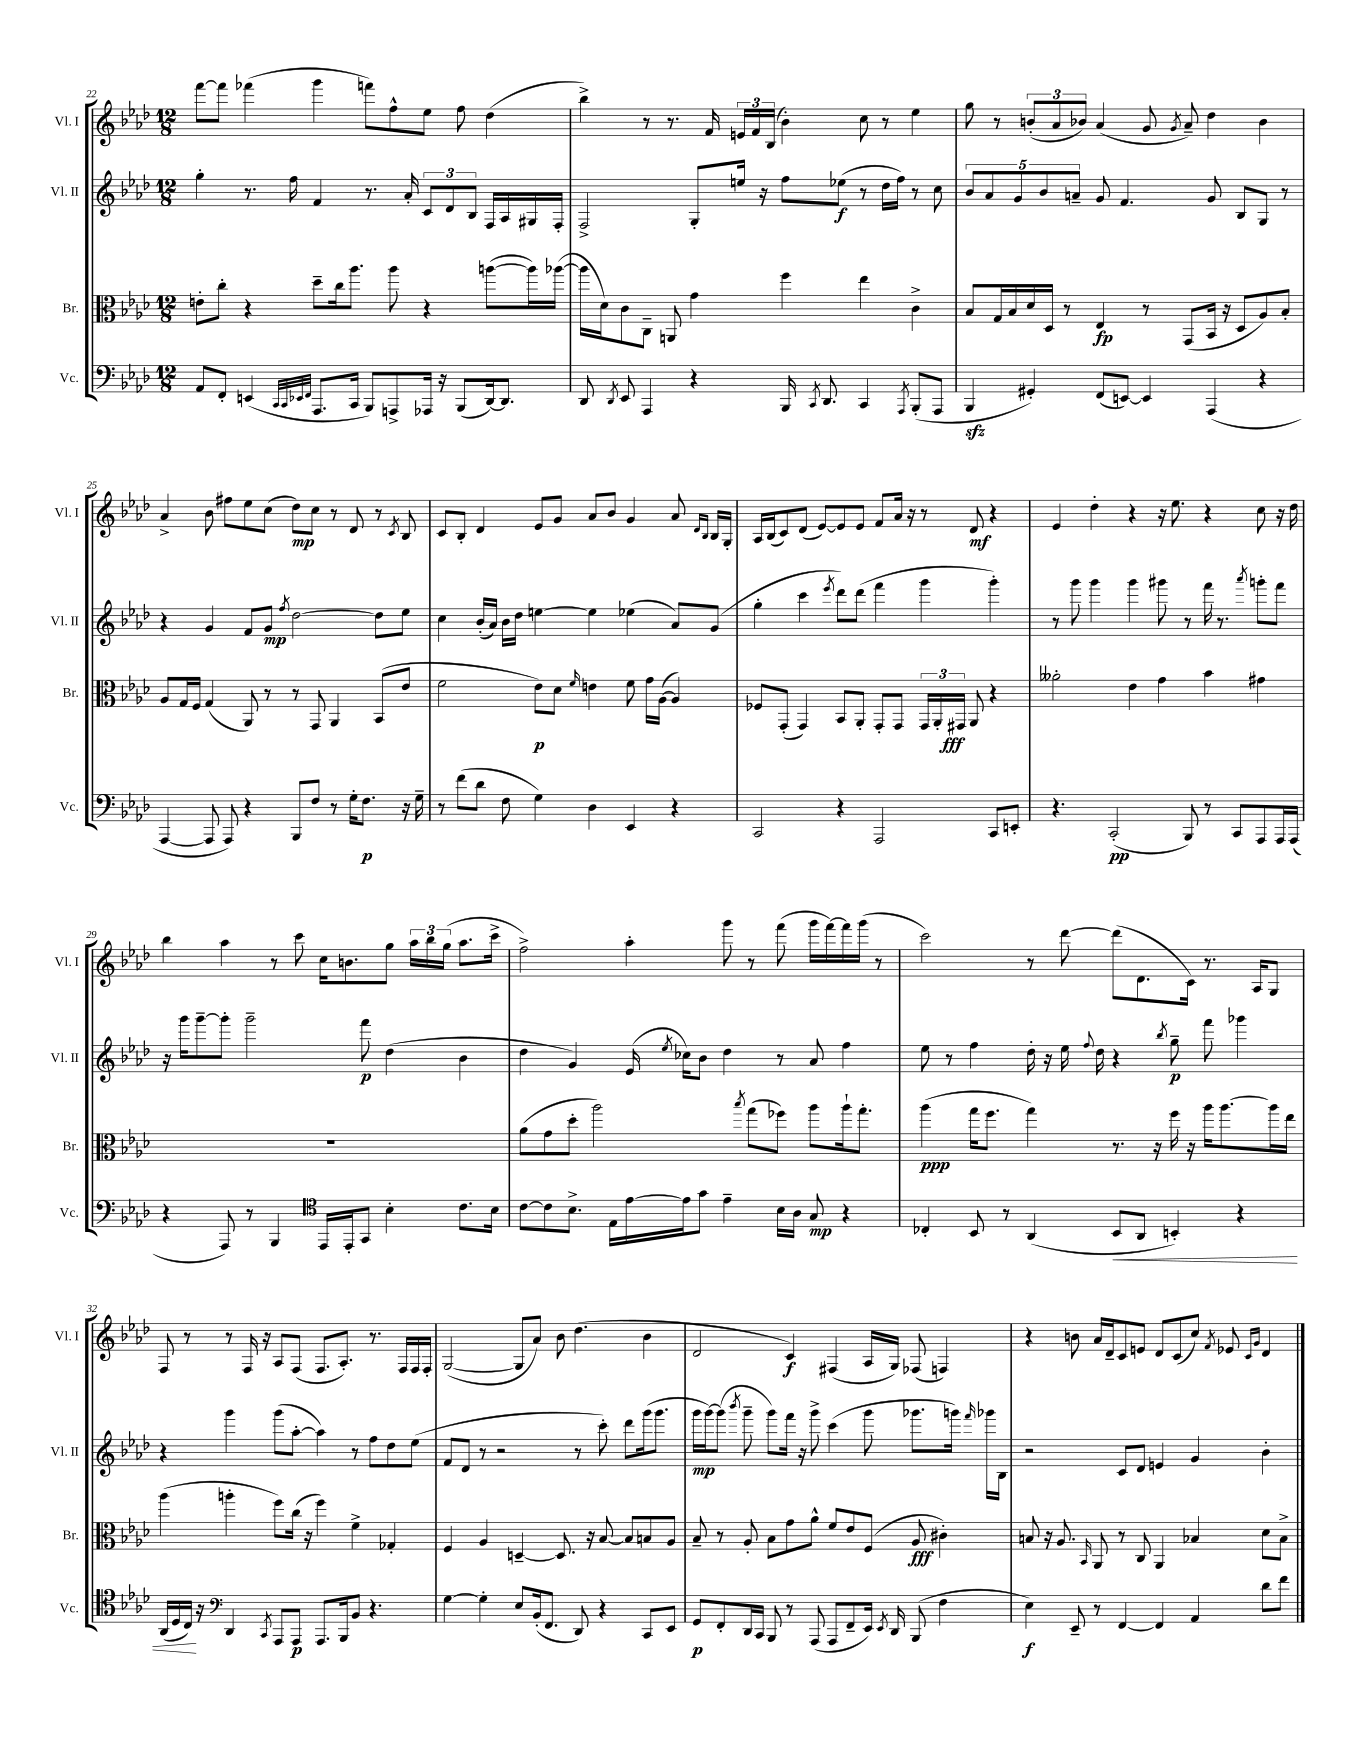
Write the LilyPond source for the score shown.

<<
\new StaffGroup <<
\new Staff = "s0" \with { instrumentName = "Vl. I" shortInstrumentName = "Vl. I" } {
    \clef treble \key aes \major \numericTimeSignature \time 12/8
    \autoBeamOff f'''8[~ f'''8] fes'''4( g'''4 f'''8[) f''8-^ ees''8] f''8 des''4( |
    bes''4->) r8 r8. f'16 \tuplet 3/2 { e'16[ f'16 bes16]( } bes'4-.) c''8 r8 ees''4 |
    g''8 r8 \tuplet 3/2 { b'8[-.( aes'8 bes'8]) } aes'4( g'8 \acciaccatura { g'8 } aes'8--) des''4 bes'4 |
    aes'4-> bes'8 fis''8[ ees''8 c''8]( des''8[\mp) c''8] r8 des'8 r8 \acciaccatura { c'8 } bes8 |
    c'8[ bes8]-. des'4 ees'8[ g'8] aes'8[ bes'8] g'4 aes'8 \grace { des'16[ bes16] } bes16[ g16]-. |
    aes16[ bes16( c'8) des'8]( ees'8[~) ees'8 ees'8] f'8[ aes'16] r16 r8 des'8\mf r4 |
    ees'4 des''4-. r4 r16 ees''8. r4 c''8 r16 des''16 |
    bes''4 aes''4 r8 c'''8 c''16[ b'8. g''8] \tuplet 3/2 { aes''16[ bes''16 g''16]( } aes''8.[ c'''16]-> |
    f''2->) aes''4-. g'''8 r8 f'''8( g'''16[ f'''16~) f'''16 g'''16]( r8 |
    c'''2) r8 des'''8~ des'''8[( des'8. c'16]) r8. aes16[ g8] |
    f8 r8 r8 f16 r16 aes8[ f8]( f8.[ aes8.]-.) r8. f16[ f16 f16]-. |
    g2~( g8[ aes'8]) bes'8 des''4.( bes'4 |
    des'2 c'4\f) fis4( aes16[ g16]) fes8( f4) |
    r4 b'8 aes'16[ des'16-- c'8 e'8] des'8[ c'8( c''8]) \acciaccatura { f'8 } ees'8 \grace { c'16[ g'16] } des'4 \bar "|." |
}
\new Staff = "s1" \with { instrumentName = "Vl. II" shortInstrumentName = "Vl. II" } {
    \clef treble \key aes \major \numericTimeSignature \time 12/8
    \autoBeamOff g''4-. r8. f''16 f'4 r8. aes'16-. \tuplet 3/2 { c'8[ des'8 bes8] } f16[ aes16 gis16 f16]-. |
    f2-> g8[-. e''16] r16 f''8[ ees''8]\f( r8 des''16[ f''16]) r8 c''8 |
    \tuplet 5/4 { bes'8[ aes'8 g'8 bes'8 a'8]-- } g'8 f'4. g'8 bes8[ g8] r8 |
    r4 g'4 f'8[ g'8]\mp \acciaccatura { f''8 } des''2~ des''8[ ees''8] |
    c''4 bes'16[-.( aes'16]) bes'16[ des''16] e''4~ e''4 ees''4( aes'8[) g'8]( |
    g''4-. c'''4 \acciaccatura { ees'''8 } des'''8[) des'''8]( f'''4 g'''4 g'''4-.) |
    r8 g'''8 g'''4 g'''4 gis'''8 r8 f'''16 r8. \acciaccatura { aes'''8 } g'''8[-. f'''8] |
    r16 g'''16[ g'''8~-- g'''8]-. g'''2-- f'''8\p des''4( bes'4 |
    des''4 g'4) ees'16( \acciaccatura { ees''8 } ces''16[) bes'8] des''4 r8 aes'8 f''4 |
    ees''8 r8 f''4 des''16-. r16 ees''16 \appoggiatura { f''8 } des''16 r4 \acciaccatura { bes''8 } g''8--\p f'''8 ges'''4 |
    r4 g'''4 g'''8[( aes''8]~-. aes''4) r8 f''8[ des''8 ees''8]( |
    f'8[ des'8] r8 r2 r8 c'''8-.) des'''8[ g'''16( g'''8.] |
    g'''16[\mp g'''16~) g'''8]( \acciaccatura { bes'''8 } g'''8-- g'''8[) f'''16] r16 g'''8-> c'''4( g'''8 ges'''8.[ g'''16]) \grace { f'''16 } ges'''16[ bes16] |
    r2 c'8[ des'8] e'4 g'4 bes'4-. \bar "|." |
}
\new Staff = "s2" \with { instrumentName = "Br." shortInstrumentName = "Br." } {
    \clef alto \key aes \major \numericTimeSignature \time 12/8
    \autoBeamOff e'8[-. c''8]-. r4 des''8[-- c''16 aes''8.] aes''8 r4 a''8[~( a''16) aes''16]~( |
    aes''16[ des'16) c'8 c8]-- a,8 g'4 f''4 ees''4 c'4-> |
    bes8[ g16 bes16 des'16 des16] r8 ees4\fp r8 g,8[( bes,16] r16 des8[ aes8) bes8]-. |
    aes8[ g16 f16] g4( aes,8) r8 r8 g,8 aes,4 bes,8[( ees'8] |
    f'2 ees'8[\p) des'8] \grace { f'16 } e'4 f'8 g'16[ aes16]~( aes4) |
    fes8[ g,8]-.( g,4) bes,8[ aes,8]-. g,8[-. g,8] \tuplet 3/2 { g,16[ aes,16-. gis,16]\fff } aes,8 r4 |
    aeses'2-. ees'4 g'4 bes'4 gis'4 |
    R1. |
    aes'8[( g'8 des''8]-. aes''2) \acciaccatura { bes''8 } g''8[( fes''8]) aes''8[ aes''16-! g''8.]-. |
    aes''4\ppp( g''16[ f''8.] g''4) r8. r16 f''16 r16 aes''16[ aes''8.~ aes''16 ees''16] |
    aes''4( a''4-. f''8[) c''16]( r16 f''4) f'4-> ges4-. |
    f4 aes4 d4~-- d8. r16 bes8~ bes8[ b8 aes8] |
    bes8-- r8 aes8-. bes8[ g'8 aes'8]-^ f'8[ ees'8 f8]( aes8\fff cis'4-.) |
    b8 r16 aes8. \grace { bes,16 } aes,8 r8 c8 aes,4 bes4 des'8[ bes8]-> \bar "|." |
}
\new Staff = "s3" \with { instrumentName = "Vc." shortInstrumentName = "Vc." } {
    \clef bass \key aes \major \numericTimeSignature \time 12/8
    \autoBeamOff aes,8[ f,8]-. e,4( \grace { c,32[ c,32 ees,32 f,32] } aes,,8.[ c,16] bes,,8[) a,,8-> aes,,16] r16 bes,,8[( des,16~) des,8.] |
    des,8 \acciaccatura { des,8 } ees,8 aes,,4 r4 bes,,16 \acciaccatura { c,8 } des,8. c,4 \acciaccatura { aes,,8 } bes,,8[-.( aes,,8] |
    bes,,4\sfz gis,4-.) f,8[( e,8]~) e,4 aes,,4( r4 |
    aes,,4~ aes,,8 aes,,8) r4 bes,,8[ f8] r8 g16[-. f8.]\p r16 g16-- |
    r8 f'8[( des'8] f8 g4) des4 ees,4 r4 |
    c,2 r4 aes,,2 c,8[ e,8]-. |
    r4. c,2-.\pp( bes,,8) r8 c,8[ aes,,8 aes,,16 aes,,16]( |
    r4 aes,,8) r8 bes,,4 \clef tenor ees,16[ ees,16-. g,8] bes4-. c'8.[ bes16] |
    c'8[~ c'8 bes8.]-> ees16[ ees'16~ ees'16 g'8] ees'4-- bes16[ aes16] g8\mp r4 |
    ces4-. bes,8 r8 aes,4( bes,8[\< aes,8] b,4-.) r4 |
    aes,16[( des16 c16]\!) r16 \clef bass des,4 \acciaccatura { c,8 } aes,,8[ aes,,8]\p aes,,8.[ bes,,16 bes,8] r4. |
    g4~ g4-. ees8[ bes,16-.( f,8.] des,8) r4 c,8[ ees,8] |
    g,8[\p f,8-. des,16 c,16] bes,,8 r8 aes,,8( aes,,8[ f,8-- ees,16]) \acciaccatura { ees,8 } des,16 bes,,8( f4 |
    ees4\f) ees,8-- r8 f,4~ f,4 aes,4 des'8[ f'8] \bar "|." |
}
>>
>>
\layout { \context { \Score currentBarNumber = #22 } }
